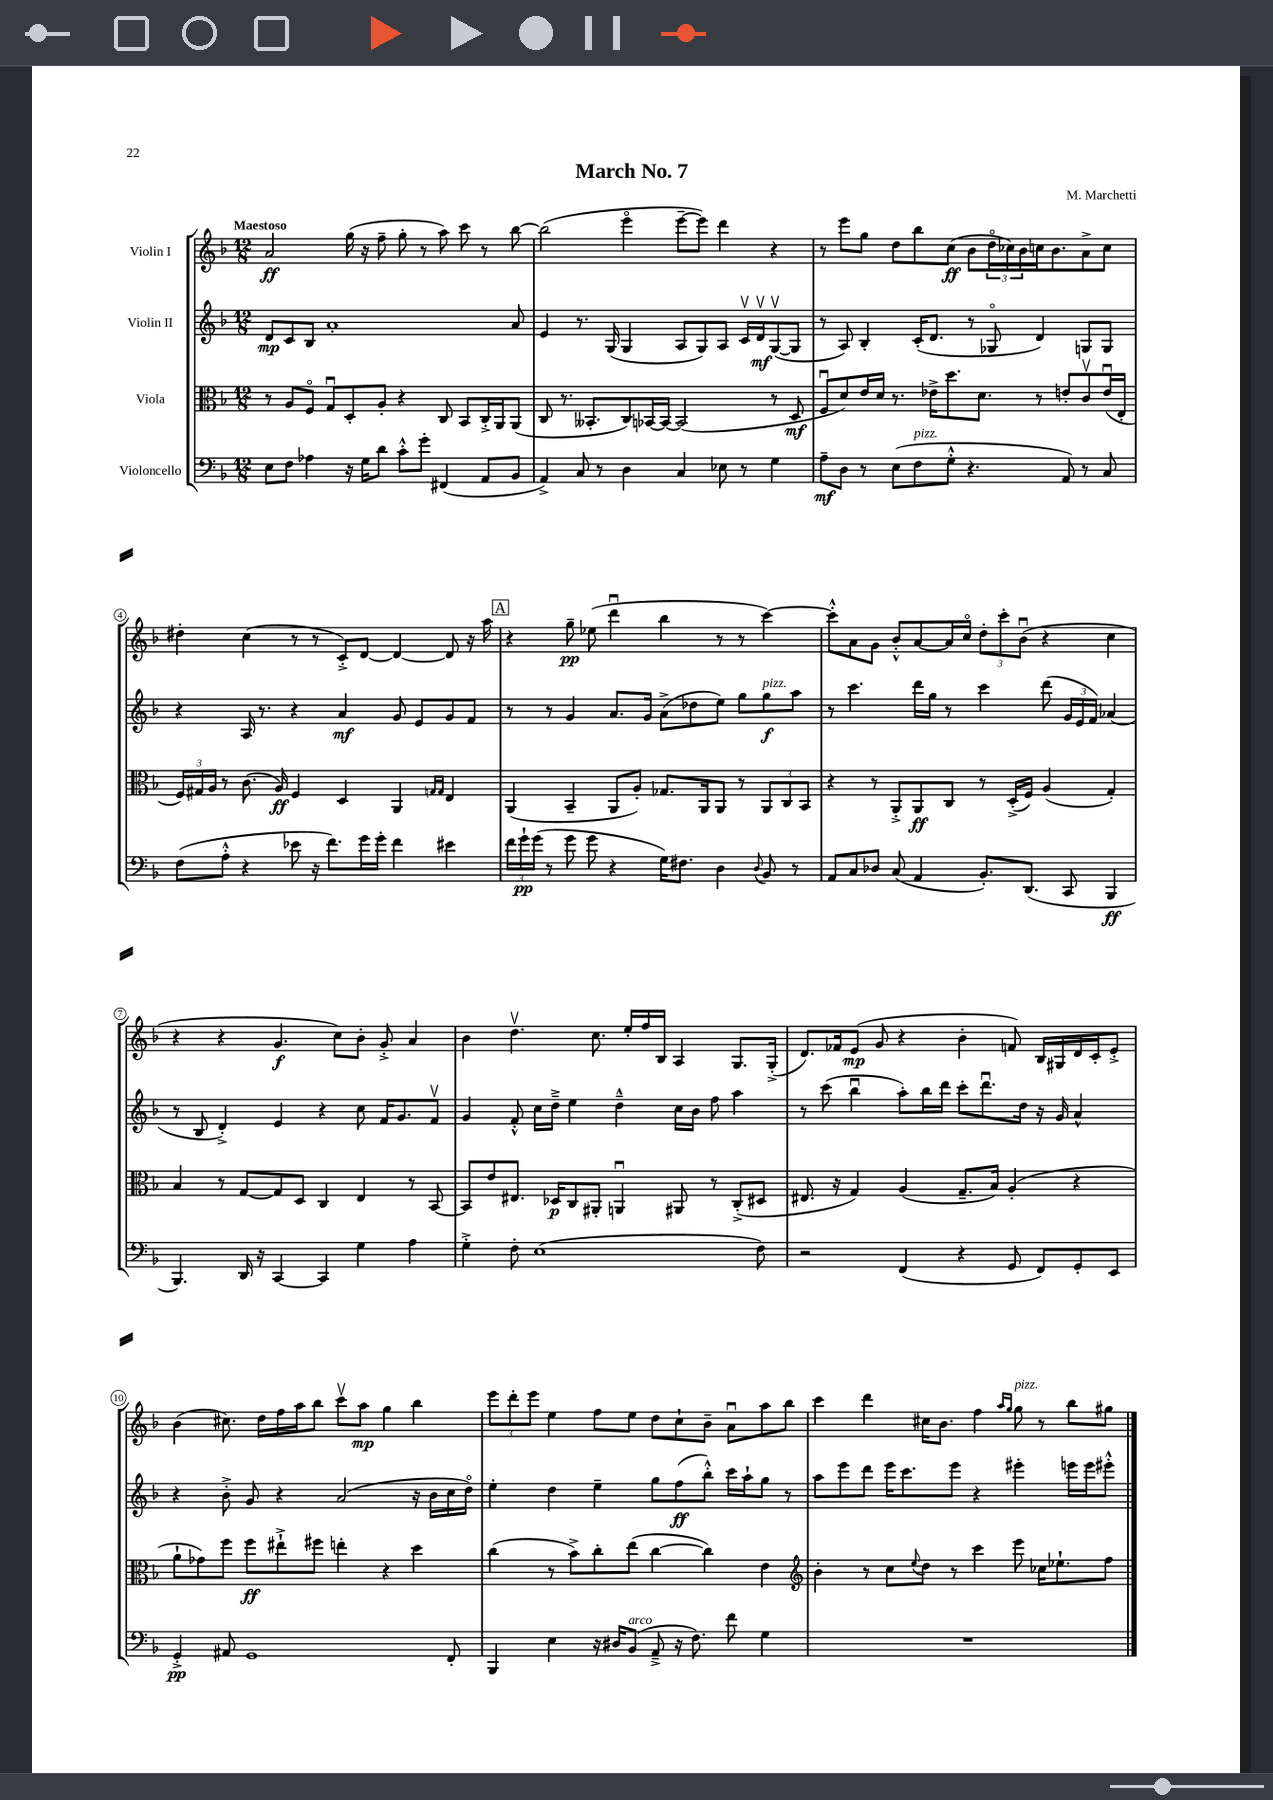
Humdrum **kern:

**kern	**kern	**kern	**kern
*staff4	*staff3	*staff2	*staff1
*clefF4	*clefC3	*clefG2	*clefG2
*k[b-]	*k[b-]	*k[b-]	*k[b-]
*M12/8	*M12/8	*M12/8	*M12/8
8E	8r	8d	2a
8F	8A	8c	.
4A-	8Fo	8B-	.
.	8Gu	1a'	.
16r	8D'	.	(16gg
16G	.	.	16r
8d	8A'	.	8ff~
8c'^^	4r	.	8gg'
8g'	.	.	8r
(4FF#	8C	.	8aa)
.	8BB-	.	8ccc
8AA	16C'^	.	8r
.	16AA	.	.
8BB-	(8AA	8a	[8bb-
=	=	=	=
4AA^)	8C	4e	(2bb-]
.	8.r	.	.
8C	.	8.r	.
.	8.BB--'	.	.
8r	.	.	.
.	.	(16G	.
4D	8C)	4G	4eeeo
.	[16BB-	.	.
.	16BB-_	.	.
4C	(2BB-]	8A	[8eee~
.	.	8G)	8eee])
8E-	.	8A	4ddd
8r	.	16cv	.
.	.	16dv	.
4G	8r	([8Gv	4r
.	8D	8G]	.
=	=	=	=
8A~	8Fu	8r	8r
8D	8d)	8A)	8eee
8r	16e	4B-'	8gg
.	16d	.	.
(8E	8.r	.	8dd
8F	.	(16c'	8bb-
.	16e-^	8.d	.
8G'^^	8.dd	.	(8cc
4.r	.	8r	8b-
.	8.d	.	.
.	.	8G-o	24ddo
.	.	.	24cc-)
.	.	.	24b-
.	8r	4d)	16cc
.	.	.	8.b-
8AA)	8e'	.	.
8r	8cv	8G	8a^
8C	(16eu	8G	8cc
.	16E'	.	.
=	=	=	=
(8F	24F)	4r	4dd#'
.	24G#	.	.
.	24A	.	.
8A'^^	8r	.	.
4r	(8.c	16A	(4cc
.	.	8.r	.
.	16A)	.	.
8e-	4F	4r	8r
16r	.	.	8r
8.f)	.	.	.
.	4D	4a	8c'^)
16g	.	.	[8d
16g'	.	.	.
4f	4AA	8g	4d_
.	.	8e	.
.	16qqG	.	.
.	16qqG	.	.
4e#	4E	8g	8d]
.	.	8f	16r
.	.	.	16aa
=	=	=	=
24f	(4AA	8r	4r
24g`	.	.	.
(24g	.	.	.
8r	.	8r	.
8g	4BB-~	4g	8gg~
8g	.	.	(8ee-
4r	8AA	8.a	4dddu
.	8A')	.	.
.	.	16g	.
16G)	8.G-	(8a^	4bb-
8.F#	.	.	.
.	.	8dd-	.
.	16AA	.	.
4D	8AA	8ee)	8r
.	8r	8gg	8r
8qqD	.	.	.
8BB-	12AA	8gg	[4ccc)
.	12C	.	.
8r	.	8aa	.
.	12BB-	.	.
=	=	=	=
8AA	4r	8r	8ccc'^^]
8C	.	4.ccc	8a
8D-	8r	.	8g
(8C	8AA'^	.	8b-'^^
4AA	8AA	16ddd	[8a
.	.	16gg	.
.	8C	8r	16a]
.	.	.	16cco
8.BB-')	8r	4ccc	12dd'
.	.	.	12ccc'
.	(16D'^	.	.
.	.	.	(12b-u
(8.DD	16F)	.	.
.	(4A	(8ddd	4r
8CC	.	24g	.
.	.	24e	.
.	.	24f)	.
4BBB-	4G')	(4a-	4cc
=	=	=	=
4.BBB-)	4B-	8r	4r
.	.	8B-	.
.	8r	4d'^)	4r
16DD	[8G	.	.
16r	.	.	.
[4CC	8G]	4e	4.g
.	8D	.	.
4CC]	4C	4r	.
.	.	.	8cc)
4G	4E	8cc	8b-'
.	.	16f	8g'^
.	.	8.g	.
4A	8r	.	4a
.	[8BB-	8fv	.
=	=	=	=
4G'^	8BB-]	4g	4b-
.	8e	.	.
8F'	8.E#	8f'^^	4.ddv
(1E	.	16cc	.
.	16D-	16dd~^	.
.	8C	4ee	.
.	8AA#'	.	8.cc
.	4AAu	4dd~^^	.
.	.	.	16ee'
.	.	.	16ff
.	.	.	16B-
.	8AA#	16cc	4A
.	.	16b-	.
.	8r	8ff	.
.	(8C'^	4aa	8.G
8F)	8D#	.	.
.	.	.	(16G'^
=	=	=	=
2r	8.E#	8r	8.d)
.	.	(8ccc	.
.	16r	.	16f-
.	4G)	4bb-u	(8e
.	.	.	8g
(4FF	(4A	8aa')	4r
.	.	16bb-	.
.	.	16ddd	.
4r	8.G~	8ccc'	4b-'
.	.	8.dddu	.
.	16B-)	.	.
8GG	(4A'	.	8f)
.	.	16dd	.
8FF)	.	16r	16B-
.	.	16g	16G#
8GG'	4r	4a^^	16d
.	.	.	16c'
8EE	.	.	8e'^
=	=	=	=
4GG'^	8a`	4r	(4b-
.	8g-)	.	.
8AA#	8ff	8b-'^	8.cc#)
1GG	8ff	8g	.
.	.	.	16dd
.	8ee#`^	4r	16ff
.	.	.	16aa
.	8ff#	.	8bb-
.	4ee'	(2a	8cccv
.	.	.	8aa
.	4r	.	4gg
.	4dd	16r	4bb-
.	.	16b-	.
8FF'	.	16cc	.
.	.	16ddo)	.
=	=	=	=
4BBB-	(4cc	4ee'	12eee
.	.	.	12ddd'
.	.	.	12eee
4E	8r	4dd	4ee
.	8b-^)	.	.
16r	8cc'	4ee~	8ff
16D#	.	.	.
(8BB-	(8ee	.	8ee
8AA~^	[4cc	8gg	8dd
16r	.	(8ff	8cc`
8.F)	.	.	.
.	4cc])	8bb-'^^)	8b-~
8f	.	16ccc	8au
.	.	16aa`	.
4G	4e	8gg	8aa
.	.	8r	8bb-
=	=	=	=
*	*clefG2	*	*
1.r	4b-'	8aa	4ccc
.	.	8eee	.
.	8r	8ddd	4ddd
.	8cc	16eee	.
.	.	8.ccc	.
.	8qqee	.	.
.	8dd	.	16cc#
.	.	.	8.b-
.	8r	8eee	.
.	4ccc	4r	4ff
.	.	.	16qqaa
.	.	.	16qqgg
.	8eee	4eee#'	8gg
.	16cc-	.	8r
.	8.ee-`	.	.
.	.	16eee	8bb-
.	.	16eee	.
.	8ff	8eee#'^^	8gg#
==	==	==	==
*-	*-	*-	*-
